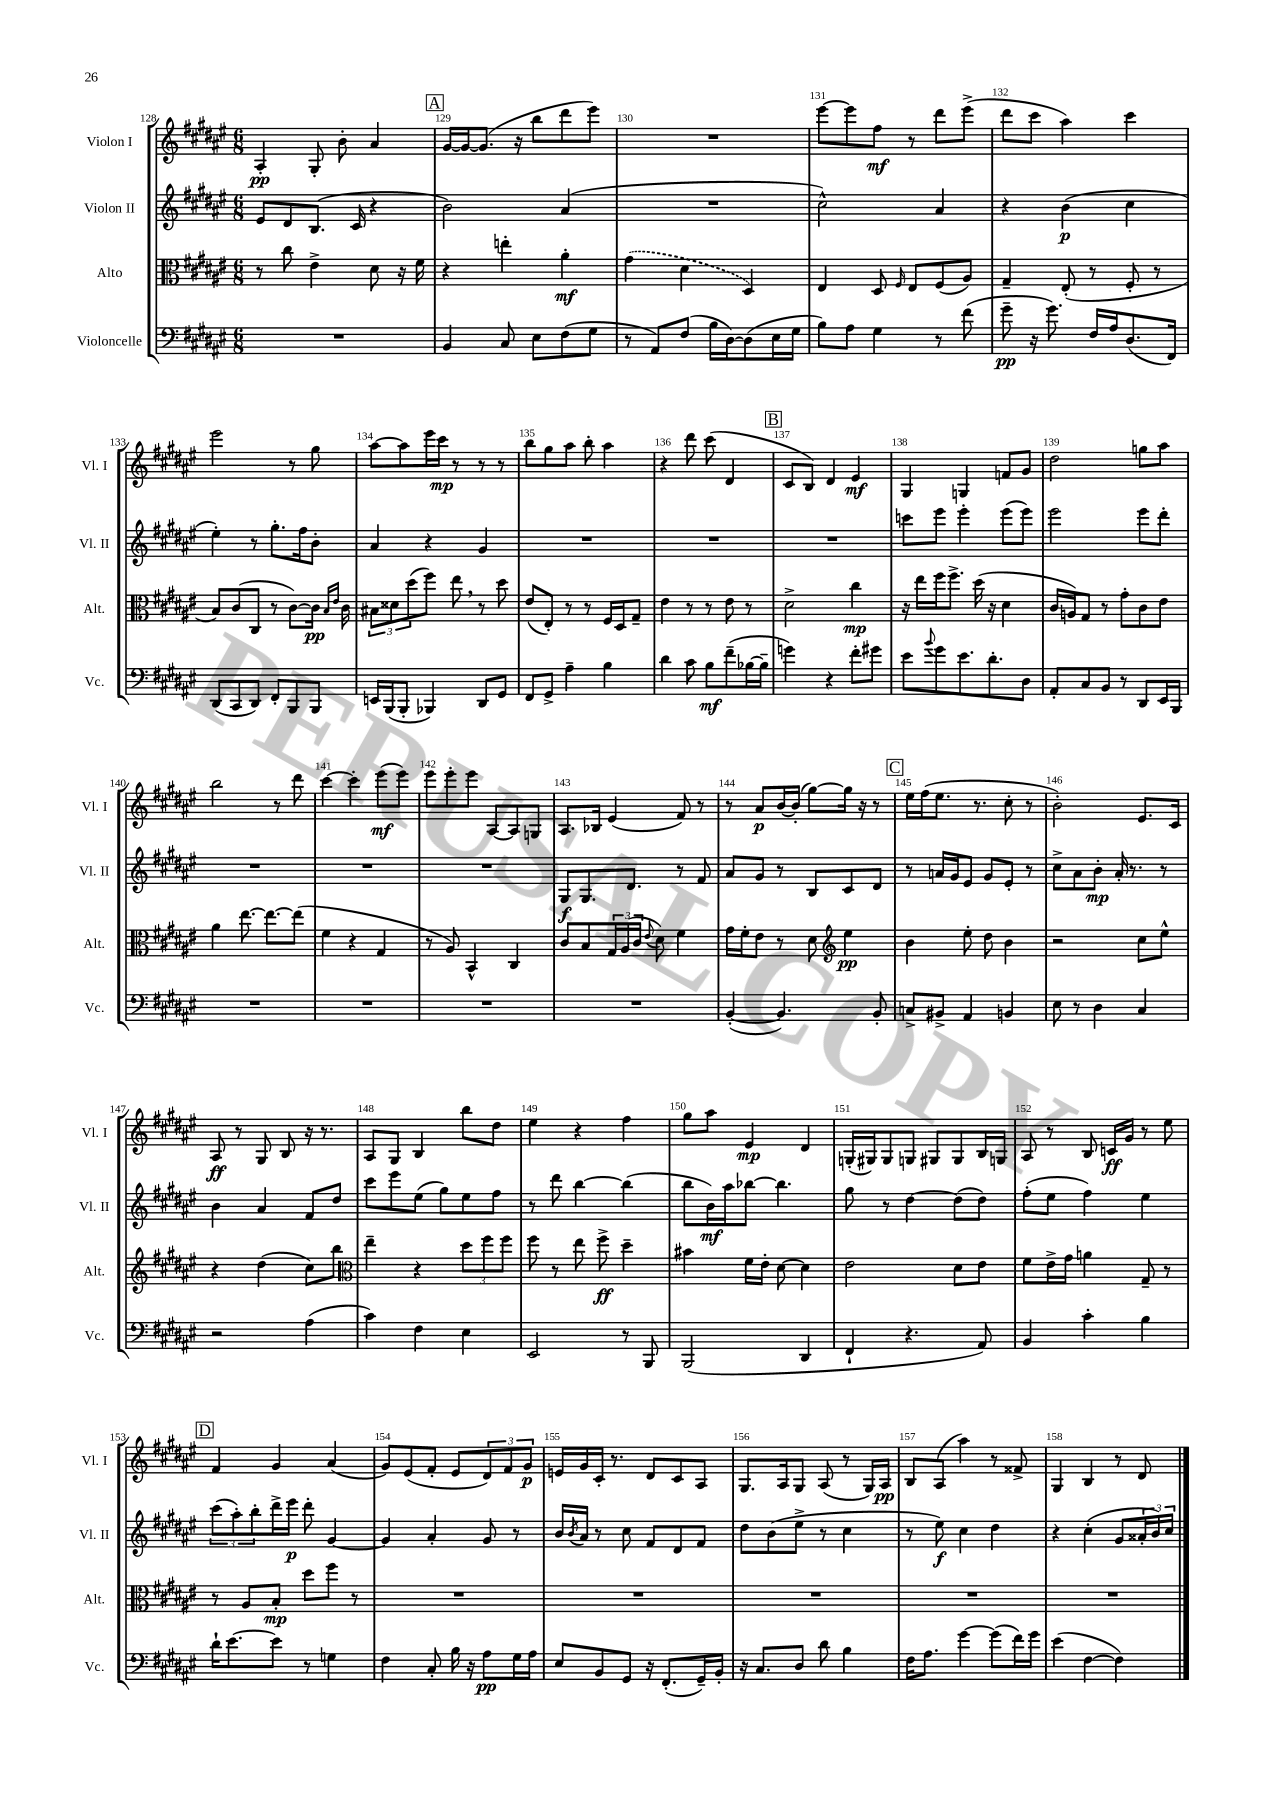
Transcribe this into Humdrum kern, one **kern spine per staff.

**kern	**dynam	**kern	**dynam	**kern	**dynam	**kern	**dynam
*part4	*part4	*part3	*part3	*part2	*part2	*part1	*part1
*staff4	*staff4	*staff3	*staff3	*staff2	*staff2	*staff1	*staff1
*I"Violoncelle	*	*I"Alto	*	*I"Violon II	*	*I"Violon I	*
*I'Vc.	*	*I'Alt.	*	*I'Vl. II	*	*I'Vl. I	*
*clefF4	*	*clefC3	*	*clefG2	*	*clefG2	*
*k[f#c#g#d#a#e#]	*	*k[f#c#g#d#a#e#]	*	*k[f#c#g#d#a#e#]	*	*k[f#c#g#d#a#e#]	*
*M6/8	*	*M6/8	*	*M6/8	*	*M6/8	*
=128	=128	=128	=128	=128	=128	=128	=128
2.r	.	8r	.	8e#/L	.	4A#'/	pp
.	.	8cc#\	.	8d#/	.	.	.
.	.	4e#^\	.	(8.B/J	.	8G#'/	.
.	.	.	.	.	.	8b'\	.
.	.	.	.	16c#/	.	.	.
.	.	8d#\	.	4r	.	4a#/	.
.	.	16r	.	.	.	.	.
.	.	16f#\	.	.	.	.	.
!!LO:REH:place=s1:t=A
=129	=129	=129	=129	=129	=129	=129	=129
4BB/	.	4r	.	2b\)	.	[16g#/LL	.
.	.	.	.	.	.	16g#/J_	.
.	.	.	.	.	.	(8.g#/J]	.
8C#/	.	4een'\	.	.	.	.	.
.	.	.	.	.	.	16r	.
8E#\L	.	.	.	.	.	8bb\L	.
(8F#\	.	4a#'\	mf	(4a#/	.	8ddd#\	.
8G#\J	.	.	.	.	.	8eee#\J)	.
=130	=130	=130	=130	=130	=130	=130	=130
8r	.	(4g#\	.	2.r	.	2.r	.
8AA#/L)	.	.	.	.	.	.	.
(8F#/J	.	4d#\	.	.	.	.	.
16B\LL	.	.	.	.	.	.	.
[16D#\J)	.	.	.	.	.	.	.
(8D#\]	.	4D#/)	.	.	.	.	.
16E#\L	.	.	.	.	.	.	.
16G#\JJ	.	.	.	.	.	.	.
=131	=131	=131	=131	=131	=131	=131	=131
8B\L)	.	4E#/	.	2cc#^^\)	.	[8eee#\L	.
8A#\J	.	.	.	.	.	8eee#\]	.
4G#\	.	8D#/	.	.	.	8ff#\J	mf
.	.	16qqF#/	.	.	.	.	.
.	.	8E#/L	.	.	.	8r	.
8r	.	(8F#/	.	4a#/	.	8ddd#\L	.
(8f#\	.	8A#/J)	.	.	.	(8eee#^\J	.
=132	=132	=132	=132	=132	=132	=132	=132
8g#~\	pp	4G#~/	.	4r	.	8ddd#\L	.
16r	.	.	.	.	.	8ccc#\J	.
8.g#\)	.	.	.	.	.	.	.
.	.	(8E#'/	.	(4b\	p	4aa#\)	.
16F#/LL	.	8r	.	.	.	.	.
16A#/J	.	.	.	.	.	.	.
(8.D#/	.	8F#'/	.	4cc#\	.	4ccc#\	.
.	.	8r	.	.	.	.	.
16FF#/Jk)	.	.	.	.	.	.	.
!!LO:LB:g=z
=133	=133	=133	=133	=133	=133	=133	=133
(8DD#/L	.	8B/L)	.	4ee#'\)	.	2eee#\	.
8CC#/	.	(8c#/	.	.	.	.	.
8DD#/J)	.	8C#/J	.	8r	.	.	.
8FF#'/L	.	8r	.	8.gg#'\L	.	.	.
8BBB/	.	[8c#\L)	.	.	.	8r	.
.	.	.	.	16ff#\k	.	.	.
8BBB/J	.	16c#\Jk]	pp	8b'\J	.	8gg#\	.
.	.	16qqB/LL	.	.	.	.	.
.	.	16qqe#/JJ	.	.	.	.	.
.	.	16c#\	.	.	.	.	.
=134	=134	=134	=134	=134	=134	=134	=134
16EEn/LL	.	12B#X\L	.	4a#/	.	[8aa#\L	.
(16BBB/J	.	.	.	.	.	.	.
.	.	12d##X\	.	.	.	.	.
8BBB'/J	.	.	.	.	.	8aa#\]	.
.	.	(12dd#\	.	.	.	.	.
4BBB-X/)	.	8ff#\J)	.	4r	.	16eee#\L	.
.	.	.	.	.	.	16ccc#\JJ	mp
.	.	8ee#,\	.	.	.	8r	.
8DD#/L	.	8r	.	4g#/	.	8r	.
8GG#/J	.	8dd#\	.	.	.	8r	.
=135	=135	=135	=135	=135	=135	=135	=135
8FF#/L	.	(8e#/L	.	2.r	.	8bb\L	.
8GG#^/J	.	8E#'/J)	.	.	.	8gg#\	.
4A#~\	.	8r	.	.	.	8aa#\J	.
.	.	8r	.	.	.	8bb'\	.
4B\	.	16F#/LL	.	.	.	4aa#\	.
.	.	16D#/J	.	.	.	.	.
.	.	8G#~/J	.	.	.	.	.
=136	=136	=136	=136	=136	=136	=136	=136
4d#\	.	4e#\	.	2.r	.	4r	.
8c#\	.	8r	.	.	.	8ddd#\	.
8B\L	mf	8r	.	.	.	(8ccc#\	.
(8f#~\	.	8e#\	.	.	.	4d#/	.
[16B-X\L	.	8r	.	.	.	.	.
16B-~\JJ]	.	.	.	.	.	.	.
!!LO:REH:place=s1:t=B
=137	=137	=137	=137	=137	=137	=137	=137
4gn\)	.	2d#^\	.	2.r	.	8c#/L	.
.	.	.	.	.	.	8B/J)	.
4r	.	.	.	.	.	4d#/	.
8f#'\L	.	4cc#\	mp	.	.	4e#/	mf
8g#X\J	.	.	.	.	.	.	.
=138	=138	=138	=138	=138	=138	=138	=138
8e#\L	.	16r	.	8cccn\L	.	4G#/	.
.	.	16ee#\LL	.	.	.	.	.
8qqb/	.	.	.	.	.	.	.
8g#\	.	16ff#\J	.	8eee#\J	.	.	.
.	.	8.ff#^\J	.	.	.	.	.
8.e#\	.	.	.	4eee#'\	.	4Gn/	.
.	.	(16dd#\	.	.	.	.	.
8.d#'\	.	16r	.	.	.	.	.
.	.	4d#\	.	(8eee#\L	.	8fn/L	.
8D#\J	.	.	.	8eee#\J)	.	8g#/J	.
=139	=139	=139	=139	=139	=139	=139	=139
8AA#'/L	.	16c#/LL	.	2eee#\	.	2dd#\	.
.	.	16An/J)	.	.	.	.	.
8C#/	.	8G#/J	.	.	.	.	.
8BB/J	.	8r	.	.	.	.	.
8r	.	8g#'\L	.	.	.	.	.
8DD#/L	.	8c#\	.	8eee#\L	.	8ggn\L	.
16EE#/L	.	8e#\J	.	8ddd#'\J	.	8aa#\J	.
16BBB/JJ	.	.	.	.	.	.	.
!!LO:LB:g=z
=140	=140	=140	=140	=140	=140	=140	=140
2.r	.	4a#\	.	2.r	.	2bb\	.
.	.	[8.ee#\	.	.	.	.	.
.	.	8.ee#\L_	.	.	.	.	.
.	.	.	.	.	.	8r	.
.	.	(8ee#\J]	.	.	.	8ddd#\	.
=141	=141	=141	=141	=141	=141	=141	=141
2.r	.	4f#\	.	2.r	.	[4ccc#\	.
.	.	4r	.	.	.	4ccc#'\]	.
.	.	4G#/	.	.	.	(8eee#\L	mf
.	.	.	.	.	.	8eee#\J)	.
=142	=142	=142	=142	=142	=142	=142	=142
2.r	.	8r	.	2.r	.	8eee#\L	.
.	.	8A#/)	.	.	.	8eee#'\	.
.	.	4BB^^/	.	.	.	8eee#\J	.
.	.	.	.	.	.	[8A#/L	.
.	.	4C#/	.	.	.	8A#/]	.
.	.	.	.	.	.	8Gn/J	.
=143	=143	=143	=143	=143	=143	=143	=143
2.r	.	8c#/L	.	8G#/L	f	8.A#/L	.
.	.	8B/	.	8.G#/	.	.	.
.	.	.	.	.	.	16B-X/Jk	.
.	.	24G#/L	.	.	.	(4e#/	.
.	.	(24A#/	.	.	.	.	.
.	.	.	.	8.d#/J	.	.	.
.	.	24c#/JJ	.	.	.	.	.
.	.	8qqe#/	.	.	.	.	.
.	.	8d#\)	.	.	.	.	.
.	.	4f#\	.	8r	.	8f#/)	.
.	.	.	.	8f#/	.	8r	.
=144	=144	=144	=144	=144	=144	=144	=144
([4BB'/	.	16g#\LL	.	8a#/L	.	8r	.
.	.	16f#'\J	.	.	.	.	.
.	.	8e#\J	.	8g#/J	.	8a#/L	p
4.BB/])	.	8r	.	8r	.	[16b/L	.
.	.	.	.	.	.	(16b'/JJ]	.
.	.	8d#\	.	8B/L	.	[8gg#\L)	.
*	*	*clefG2	*	*	*	*	*
.	.	4ee#\	pp	8c#/	.	16gg#\Jk]	.
.	.	.	.	.	.	16r	.
8BB'/	.	.	.	8d#/J	.	8r	.
!!LO:REH:place=s1:t=C
=145	=145	=145	=145	=145	=145	=145	=145
8Cn^/L	.	4b\	.	8r	.	16ee#\LL	.
.	.	.	.	.	.	(16ff#\J	.
8BB#X^/J	.	.	.	16an/LL	.	8.ee#\J	.
.	.	.	.	16g#/J	.	.	.
4AA#/	.	8ee#'\	.	8e#/J	.	.	.
.	.	.	.	.	.	8.r	.
.	.	8dd#\	.	8g#/L	.	.	.
4BBn/	.	4b\	.	8e#'/J	.	8cc#'\	.
.	.	.	.	8r	.	8r	.
=146	=146	=146	=146	=146	=146	=146	=146
8E#\	.	2r	.	8cc#^\L	.	2b'\)	.
8r	.	.	.	8a#\	.	.	.
4D#\	.	.	.	8b'\J	mp	.	.
.	.	.	.	16a#'/	.	.	.
.	.	.	.	8.r	.	.	.
4C#/	.	8cc#\L	.	.	.	8.e#/L	.
.	.	8ee#^^\J	.	8r	.	.	.
.	.	.	.	.	.	16c#/Jk	.
!!LO:LB:g=z
=147	=147	=147	=147	=147	=147	=147	=147
2r	.	4r	.	4b\	.	8A#/	ff
.	.	.	.	.	.	8r	.
.	.	(4dd#\	.	4a#/	.	8G#/	.
.	.	.	.	.	.	8B/	.
(4A#\	.	8cc#\L)	.	8f#/L	.	16r	.
.	.	.	.	.	.	8.r	.
.	.	8bb\J	.	8dd#/J	.	.	.
=148	=148	=148	=148	=148	=148	=148	=148
*	*	*clefC3	*	*	*	*	*
4c#\)	.	4ee#~\	.	8ccc#\L	.	8A#/L	.
.	.	.	.	8eee#\	.	8G#/J	.
4F#\	.	4r	.	(8ee#\J	.	4B/	.
.	.	.	.	8gg#\L)	.	.	.
4E#\	.	12dd#\L	.	8ee#\	.	8bb\L	.
.	.	12ff#\	.	.	.	.	.
.	.	.	.	8ff#\J	.	8dd#\J	.
.	.	12ff#\J	.	.	.	.	.
=149	=149	=149	=149	=149	=149	=149	=149
2EE#/	.	8ff#\	.	8r	.	4ee#\	.
.	.	8r	.	8ddd#\	.	.	.
.	.	8ee#\	.	[4bb\	.	4r	.
.	.	8ff#^\	ff	.	.	.	.
8r	.	4dd#~\	.	(4bb\]	.	4ff#\	.
8BBB/	.	.	.	.	.	.	.
=150	=150	=150	=150	=150	=150	=150	=150
(2BBB/	.	4b#X\	.	8bb\L	.	8gg#\L	.
.	.	.	.	16b\L)	mf	8aa#\J	.
.	.	.	.	16aa#\J	.	.	.
.	.	16f#\LL	.	[8bb-X\J	.	4e#/	mp
.	.	16e#'\JJ	.	.	.	.	.
.	.	[8d#\	.	4.bb-\]	.	.	.
4DD#/	.	4d#\]	.	.	.	4d#/	.
=151	=151	=151	=151	=151	=151	=151	=151
4FF#`/	.	2e#\	.	8gg#\	.	(16Gn'/LL	.
.	.	.	.	.	.	16G#X/J)	.
.	.	.	.	8r	.	8G#/	.
4.r	.	.	.	[4dd#\	.	8Gn/J	.
.	.	.	.	.	.	8G#X/L	.
.	.	8d#\L	.	(8dd#\L]	.	8G#/	.
8AA#/)	.	8e#\J	.	8dd#\J)	.	16B/L	.
.	.	.	.	.	.	16Gn/JJ	.
=152	=152	=152	=152	=152	=152	=152	=152
4BB/	.	8f#\L	.	(8ff#'\L	.	8A#/	.
.	.	16e#^\L	.	8ee#\J	.	8r	.
.	.	16g#\JJ	.	.	.	.	.
4c#'\	.	4an\	.	4ff#\)	.	8B/	.
.	.	.	.	.	.	16cn/LL	ff
.	.	.	.	.	.	16g#/JJ	.
4B\	.	8G#~/	.	4ee#\	.	8r	.
.	.	8r	.	.	.	8ee#\	.
!!LO:LB:g=z
!!LO:REH:place=s1:t=D
=153	=153	=153	=153	=153	=153	=153	=153
16d#`\KL	.	8r	.	(12ccc#\L	.	4f#/	.
[8.e#\	.	.	.	.	.	.	.
.	.	.	.	12aa#'\)	.	.	.
.	.	8A#/L	.	.	.	.	.
.	.	.	.	12bb'\	.	.	.
8e#\J]	.	8B'/J	mp	16ddd#^\L	.	4g#/	.
.	.	.	.	16eee#\JJ	p	.	.
8r	.	8dd#\L	.	8ddd#'\	.	.	.
4Gn\	.	8ff#\J	.	[4g#/	.	(4a#/	.
.	.	8r	.	.	.	.	.
=154	=154	=154	=154	=154	=154	=154	=154
4F#\	.	2.r	.	4g#/]	.	8g#/L)	.
.	.	.	.	.	.	(8e#/	.
8C#'/	.	.	.	4a#'/	.	8f#'/J	.
16B\	.	.	.	.	.	8e#/L	.
16r	.	.	.	.	.	.	.
8A#\L	pp	.	.	8g#/	.	12d#/)	.
.	.	.	.	.	.	12f#/	.
16G#\L	.	.	.	8r	.	.	.
.	.	.	.	.	.	12g#/J	p
16A#\JJ	.	.	.	.	.	.	.
=155	=155	=155	=155	=155	=155	=155	=155
8E#/L	.	2.r	.	16b/LL	.	16en/LL	.
.	.	.	.	8qb/	.	.	.
.	.	.	.	16a#/JJ	.	16g#/	.
8BB/	.	.	.	8r	.	16c#'/JJ	.
.	.	.	.	.	.	8.r	.
8GG#/J	.	.	.	8cc#\	.	.	.
16r	.	.	.	8f#/L	.	8d#/L	.
(8.FF#'/L	.	.	.	.	.	.	.
.	.	.	.	8d#/	.	8c#/	.
16GG#~/L)	.	.	.	8f#/J	.	8A#/J	.
16BB'/JJ	.	.	.	.	.	.	.
=156	=156	=156	=156	=156	=156	=156	=156
16r	.	2.r	.	8dd#\L	.	8.G#/L	.
8.C#/L	.	.	.	.	.	.	.
.	.	.	.	(8b\	.	.	.
.	.	.	.	.	.	16A#/k	.
8D#/J	.	.	.	8ee#^\J	.	8G#/J	.
8d#\	.	.	.	8r	.	(8A#/	.
4B\	.	.	.	4cc#\	.	8r	.
.	.	.	.	.	.	16G#/LL)	.
.	.	.	.	.	.	16A#/JJ	pp
=157	=157	=157	=157	=157	=157	=157	=157
16F#\KL	.	2.r	.	8r	.	8B/L	.
8.A#\J	.	.	.	.	.	.	.
.	.	.	.	8ee#\)	f	(8A#/J	.
[4g#\	.	.	.	4cc#\	.	4aa#\)	.
(8g#\L]	.	.	.	4dd#\	.	8r	.
16f#\L)	.	.	.	.	.	8f##X^/	.
16g#\JJ	.	.	.	.	.	.	.
=158	=158	=158	=158	=158	=158	=158	=158
(4e#\	.	2.r	.	4r	.	4G#/	.
[4F#\	.	.	.	(4cc#'\	.	4B/	.
4F#\])	.	.	.	8g#/L	.	8r	.
.	.	.	.	24a##X'/L	.	8d#/	.
.	.	.	.	24b/)	.	.	.
.	.	.	.	24cc#/JJ	.	.	.
==	==	==	==	==	==	==	==
*-	*-	*-	*-	*-	*-	*-	*-
